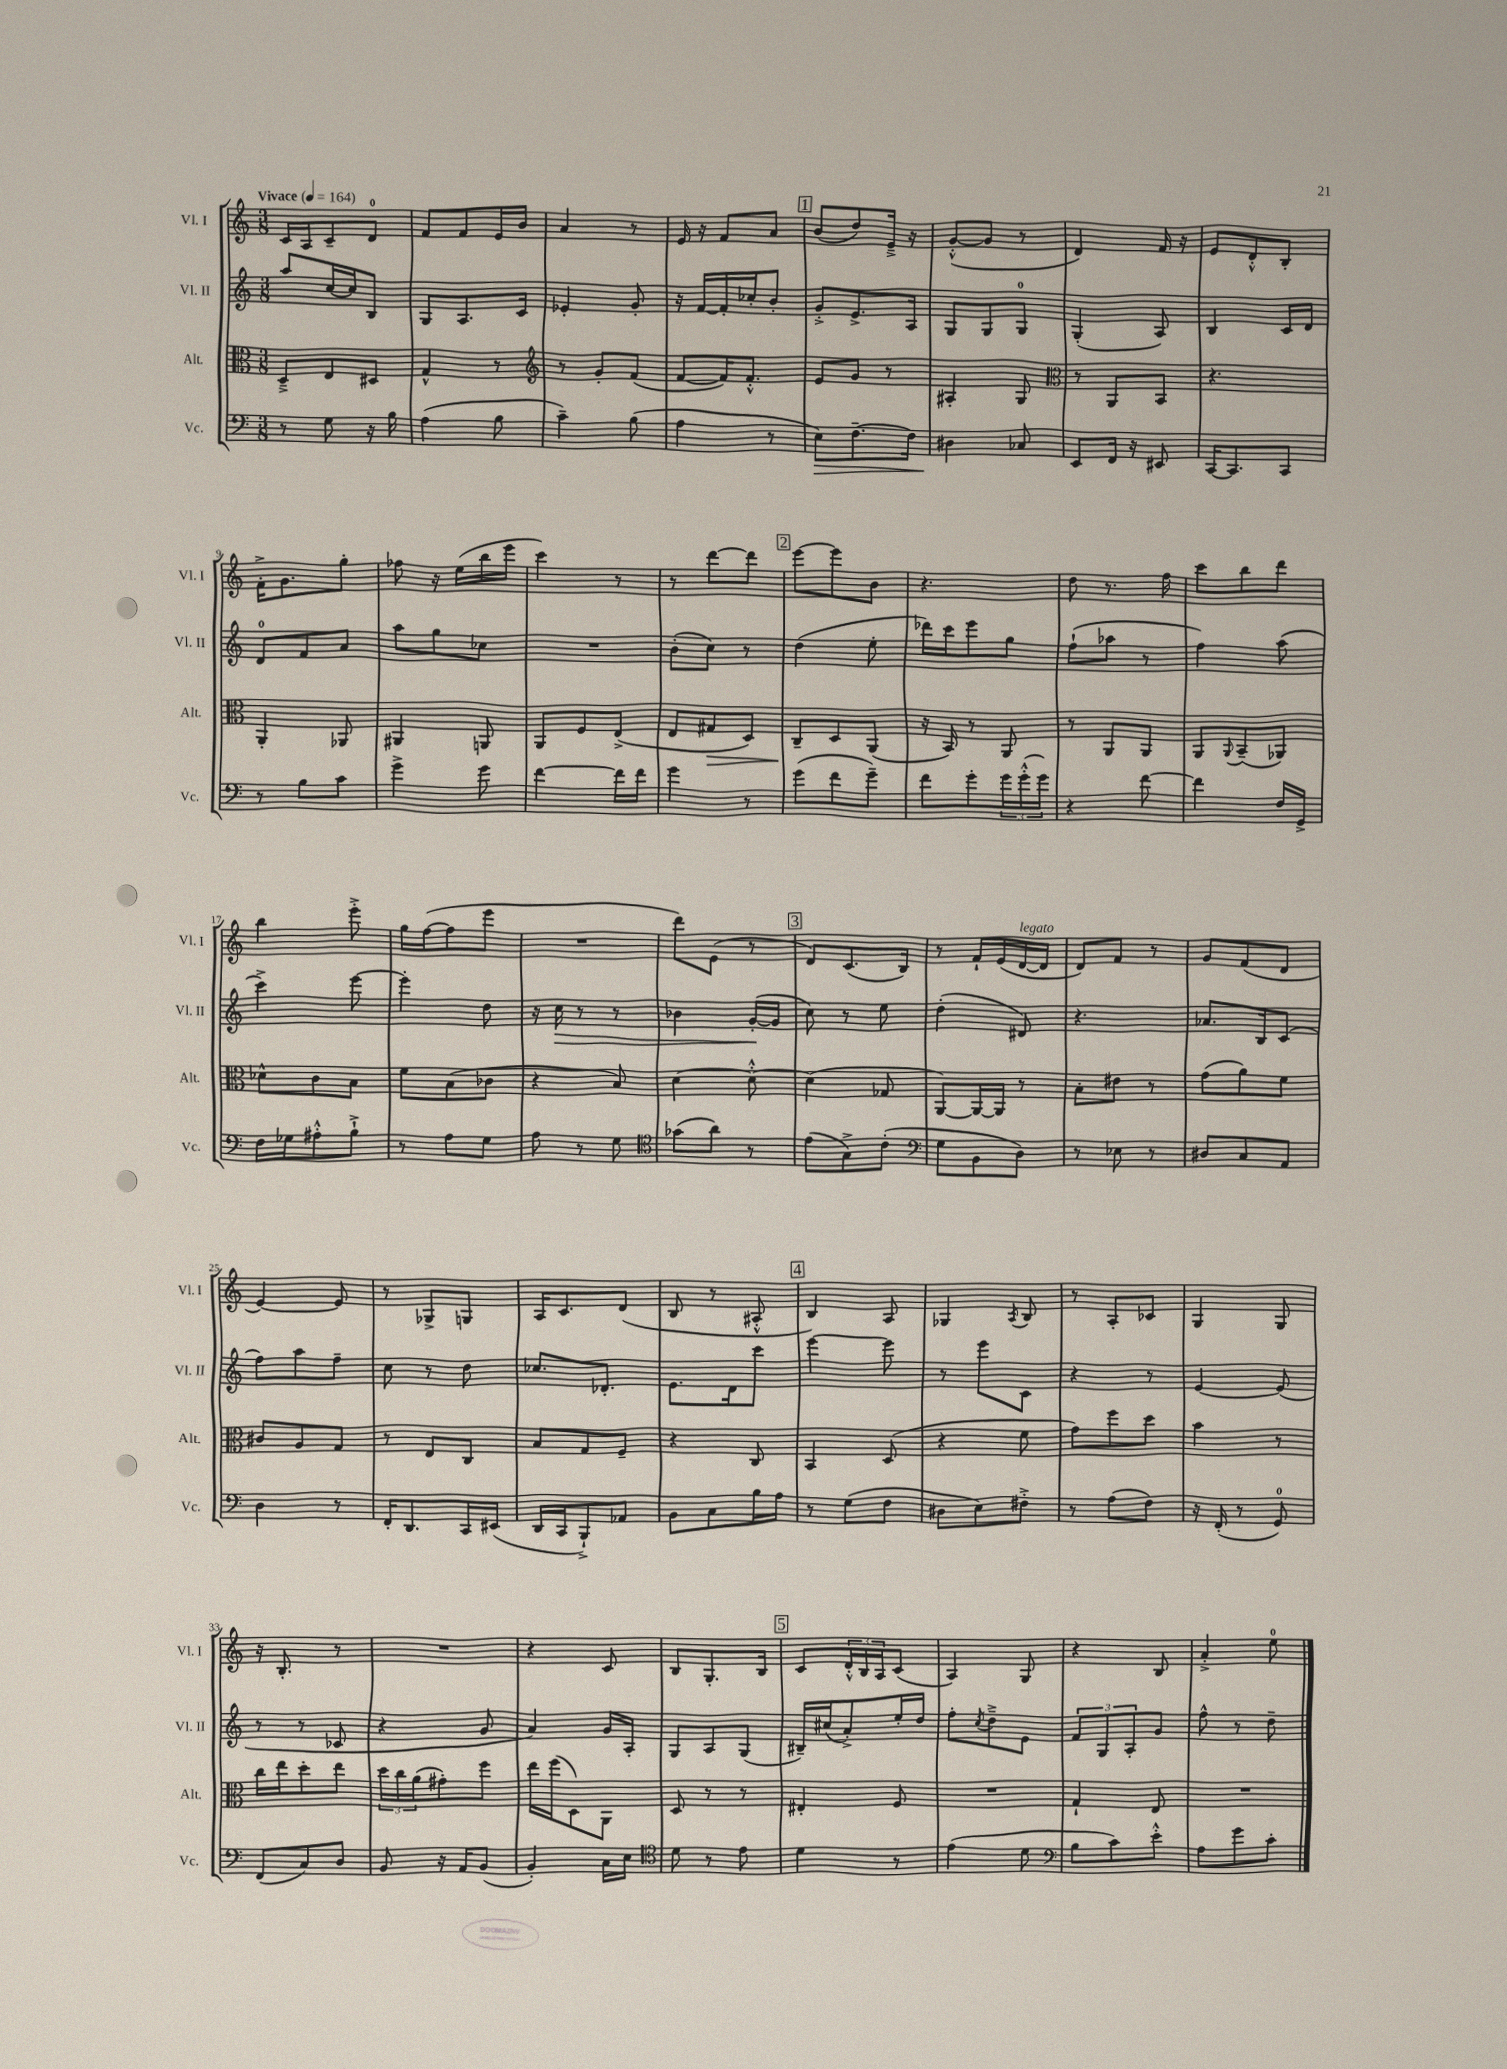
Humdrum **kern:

**kern	**dynam	**kern	**dynam	**kern	**dynam	**kern
*part4	*part4	*part3	*part3	*part2	*part2	*part1
*staff4	*staff4	*staff3	*staff3	*staff2	*staff2	*staff1
*I"Vc.	*	*I"Alt.	*	*I"Vl. II	*	*I"Vl. I
*I'Vc.	*	*I'Alt.	*	*I'Vl. II	*	*I'Vl. I
*clefF4	*	*clefC3	*	*clefG2	*	*clefG2
*k[]	*	*k[]	*	*k[]	*	*k[]
*M3/8	*	*M3/8	*	*M3/8	*	*M3/8
*MM164	*	*MM164	*	*MM164	*	*MM164
=1	=1	=1	=1	=1	=1	=1
!	!	!	!	!	!	!LO:TX:a:B:t=Vivace
8r	.	8D~^/L	.	8aa/L	.	16c/LL
.	.	.	.	.	.	16A/J
8G\	.	8E/	.	[16cc/L	.	8c~/
.	.	.	.	16cc/J]	.	.
16r	.	8D#X/J	.	8B/J	.	8d/J
16B\	.	.	.	.	.	.
=2	=2	=2	=2	=2	=2	=2
(4A\	.	4G^^/	.	8G/L	.	8f/L
.	.	.	.	8.A/	.	8f/
8B\	.	8r	.	.	.	16e/L
.	.	.	.	16c/Jk	.	16b/JJ
=3	=3	=3	=3	=3	=3	=3
*	*	*clefG2	*	*	*	*
4c~\)	.	8r	.	4e-X'/	.	4a/
.	.	8g'/L	.	.	.	.
(8B\	.	(8f/J	.	8g'/	.	8r
=4	=4	=4	=4	=4	=4	=4
4A\	.	[8f/L	.	16r	.	16e/
.	.	.	.	[16f/LL	.	16r
.	.	16f/K])	.	16f'/]	.	8f/L
.	.	8.f'^^/J	.	16cc-X'/J	.	.
8r	.	.	.	8b'/J	.	8a/J
!!LO:REH:place=s1:t=1
=5	=5	=5	=5	=5	=5	=5
!	!LO:HP:b	!	!	!	!	!
8E\L)	>	8e/L	.	8g'^/L	.	(8b/L
[8.F~\	.	8g/J	.	8.e^/	.	8dd/)
.	.	8r	.	.	.	16e~^/Jk
16F\Jk]	.	.	.	16A/Jk	.	16r
=6	=6	=6	=6	=6	=6	=6
4D#X\	.	4A#X'/	.	8G/L	.	([8g'^^/L
.	.	.	.	8G/	.	8g/J]
8C-X/	]	8G/	.	8G/J	.	8r
=7	=7	=7	=7	=7	=7	=7
*	*	*clefC3	*	*	*	*
8EE/L	.	8r	.	(4G'/	.	4d/)
16FF/Jk	.	8AA/L	.	.	.	.
16r	.	.	.	.	.	.
8EE#X/	.	8BB/J	.	8A/)	.	16f/
.	.	.	.	.	.	16r
=8	=8	=8	=8	=8	=8	=8
[16CC/KL	.	4.r	.	4B/	.	8e/L
8.CC/]	.	.	.	.	.	.
.	.	.	.	.	.	8d'^^/
8CC/J	.	.	.	16c/LL	.	8B'/J
.	.	.	.	16d/JJ	.	.
!!LO:LB:g=z
=9	=9	=9	=9	=9	=9	=9
8r	.	4AA'/	.	8d/L	.	16f'^\KL
.	.	.	.	.	.	8.g\
8B\L	.	.	.	8f/	.	.
8c\J	.	8AA-X/	.	8a/J	.	8gg'\J
=10	=10	=10	=10	=10	=10	=10
4g^\	.	4AA#X/	.	8aa\L	.	8ff-X\
.	.	.	.	8gg\	.	16r
.	.	.	.	.	.	(16ee\LL
8g\	.	8AAn/	.	8cc-X\J	.	16bb\
.	.	.	.	.	.	16eee\JJ
=11	=11	=11	=11	=11	=11	=11
[4f\	.	8AA/L	.	4.r	.	4ccc\)
.	.	8F/	.	.	.	.
16f\LL]	.	(8E^/J	.	.	.	8r
16f\JJ	.	.	.	.	.	.
=12	=12	=12	=12	=12	=12	=12
4g\	.	8E/L	.	(8b'\L	.	8r
!	!	!	!LO:HP:b	!	!	!
.	.	8G#X/	>	8cc\J)	.	[8ddd\L
8r	.	8D/J)	.	8r	.	8ddd\J]
!!LO:REH:place=s1:t=2
=13	=13	=13	=13	=13	=13	=13
(8g\L	.	8C~/L	.	(4dd\	.	[8eee\L
8f\	.	8D/	]	.	.	8eee\]
8g~\J)	.	(8AA/J	.	8ee'\	.	8b\J
=14	=14	=14	=14	=14	=14	=14
8f\L	.	16r	.	16ddd-X\LL)	.	4.r
.	.	16BB/)	.	16ccc\J	.	.
8g'\	.	8r	.	8eee\	.	.
24g\L	.	8AA/	.	8gg\J	.	.
(24g'^^\	.	.	.	.	.	.
24g\JJ)	.	.	.	.	.	.
=15	=15	=15	=15	=15	=15	=15
4r	.	8r	.	(8ff`\L	.	8dd\
.	.	8AA/L	.	8aa-X\J	.	8.r
[8f\	.	8AA/J	.	8r	.	.
.	.	.	.	.	.	16ff\
=16	=16	=16	=16	=16	=16	=16
4f\]	.	8AA/L	.	4ff\)	.	8ccc\L
.	.	8qqAA/	.	.	.	.
.	.	(8BB~/	.	.	.	8bb\
16F/LL	.	8AA-X/J)	.	(8aa\	.	8ddd\J
16GG^/JJ	.	.	.	.	.	.
!!LO:LB:g=z
=17	=17	=17	=17	=17	=17	=17
16F\LL	.	8d-X^^\L	.	4ccc^\)	.	4bb\
16G-X\J	.	.	.	.	.	.
8A#X'^^\	.	8c\	.	.	.	.
8B`^\J	.	8B\J	.	[8eee\	.	8eee'^\
=18	=18	=18	=18	=18	=18	=18
8r	.	8f\L	.	4eee'\]	.	16gg\LL
.	.	.	.	.	.	([16ff\J
8A\L	.	(8B\	.	.	.	8ff\]
8G\J	.	8c-X\J	.	8dd\	.	8eee\J
=19	=19	=19	=19	=19	=19	=19
8A\	.	4r	.	16r	.	4.r
!	!	!	!	!	!LO:HP:b	!
.	.	.	.	16cc\	>	.
8r	.	.	.	8r	.	.
8G\	.	8B/)	.	8r	.	.
=20	=20	=20	=20	=20	=20	=20
*clefC4	*	*	*	*	*	*
(8g-X\L	.	[4d\	.	4b-X\	.	8ddd\L)
8a\J)	.	.	.	.	.	(8e\J
8r	.	8d'^^\_	.	([16g'/LL	.	8r
.	.	.	.	16g/JJ]	]	.
!!LO:REH:place=s1:t=3
=21	=21	=21	=21	=21	=21	=21
(8e\L	.	(4d\]	.	8cc\)	.	8d/L)
8G^\)	.	.	.	8r	.	(8.c/
(8c'\J	.	8G-X/	.	8ee\	.	.
.	.	.	.	.	.	16B/Jk)
=22	=22	=22	=22	=22	=22	=22
*clefF4	*	*	*	*	*	*
8G\L	.	[8AA/L)	.	(4dd'\	.	8r
8BB\	.	16AA/L_	.	.	.	16f`/LL
.	.	16AA/JJ]	.	.	.	(16e/
!	!	!	!	!	!	!LO:TX:a:i:t=legato
8D\J)	.	8r	.	8d#X/)	.	[16d/
.	.	.	.	.	.	16d/JJ]
=23	=23	=23	=23	=23	=23	=23
8r	.	8B'\L	.	4.r	.	8d/L)
8E-X\	.	8e#X\J	.	.	.	8f/J
8r	.	8r	.	.	.	8r
=24	=24	=24	=24	=24	=24	=24
8D#X/L	.	(8g\L	.	8.a-X/L	.	8g/L
8C/	.	8a\)	.	.	.	(8f/
.	.	.	.	16B/k	.	.
8AA/J	.	8f\J	.	(8c/J	.	8d/J
!!LO:LB:g=z
=25	=25	=25	=25	=25	=25	=25
4D\	.	8c#X/L	.	8ff\L)	.	[4e/)
.	.	8A/	.	8aa\	.	.
8r	.	8G/J	.	8ff~\J	.	8e/]
=26	=26	=26	=26	=26	=26	=26
16FF'/KL	.	8r	.	8cc\	.	8r
8.DD/	.	.	.	.	.	.
.	.	8E/L	.	8r	.	8G-X^/L
16CC/L	.	8C/J	.	8dd\	.	8Gn/J
(16EE#X/JJ	.	.	.	.	.	.
=27	=27	=27	=27	=27	=27	=27
16DD/LL	.	8B/L	.	8.cc-X/L	.	16A/KL
16CC/J	.	.	.	.	.	8.c/
8BBB`^/)	.	8G/	.	.	.	.
.	.	.	.	8.d-X'/J	.	.
8AA-X/J	.	8F~/J	.	.	.	(8d/J
=28	=28	=28	=28	=28	=28	=28
8BB\L	.	4r	.	8.e\L	.	8B/
8C\	.	.	.	.	.	8r
.	.	.	.	16d\k	.	.
16B\L	.	8C/	.	8ccc\J	.	8A#X'^^/
16A\JJ	.	.	.	.	.	.
!!LO:REH:place=s1:t=4
=29	=29	=29	=29	=29	=29	=29
8r	.	4BB/	.	[4eee\	.	4B/)
(8G\L	.	.	.	.	.	.
8F\J	.	(8D/	.	8eee\]	.	8A/
=30	=30	=30	=30	=30	=30	=30
8D#X\L	.	4r	.	8r	.	4G-X/
8E\)	.	.	.	8eee\L	.	.
.	.	.	.	.	.	8qA/
8F#X'^\J	.	8f\	.	8c\J	.	8B/
=31	=31	=31	=31	=31	=31	=31
8r	.	8g\L)	.	4r	.	8r
(8A\L	.	8ff\	.	.	.	8A'/L
8F\J)	.	8dd\J	.	8r	.	8c-X/J
=32	=32	=32	=32	=32	=32	=32
16r	.	4b\	.	[4e/	.	4G/
(16FF'/	.	.	.	.	.	.
8r	.	.	.	.	.	.
8GG/)	.	8r	.	(8e/]	.	8G/
!!LO:LB:g=z
=33	=33	=33	=33	=33	=33	=33
(8FF/L	.	16cc\LL	.	8r	.	16r
.	.	16ee\J	.	.	.	8.B'/
8C/)	.	8dd'\	.	8r	.	.
8D/J	.	8ee\J	.	8c-X/	.	8r
=34	=34	=34	=34	=34	=34	=34
8BB/	.	24dd\LL	.	4r	.	4.r
.	.	24cc\	.	.	.	.
.	.	(24a\J	.	.	.	.
16r	.	8g#X'\)	.	.	.	.
16AA/KL	.	.	.	.	.	.
(8BB/J	.	8ff\J	.	8g/	.	.
=35	=35	=35	=35	=35	=35	=35
4BB'/)	.	16ee\LL	.	4a/)	.	4r
.	.	(16ff\J	.	.	.	.
.	.	8D\)	.	.	.	.
16C\LL	.	8AA\J	.	16g/LL	.	8c/
16E\JJ	.	.	.	16A'/JJ	.	.
=36	=36	=36	=36	=36	=36	=36
*clefC4	*	*	*	*	*	*
8d\	.	8D/	.	8G/L	.	8B/L
8r	.	8r	.	8A/	.	8.G'/
8e\	.	8r	.	(8G/J	.	.
.	.	.	.	.	.	16B/Jk
!!LO:REH:place=s1:t=5
=37	=37	=37	=37	=37	=37	=37
4d\	.	4E#X'/	.	16B#X~/LL)	.	8c/L
.	.	.	.	(16cc#X/J	.	.
.	.	.	.	8a'^/)	.	24d'^^/L
.	.	.	.	.	.	24B/
.	.	.	.	.	.	24A/J
8r	.	8F/	.	16ee'/L	.	(8c/J
.	.	.	.	16dd/JJ	.	.
=38	=38	=38	=38	=38	=38	=38
(4e\	.	4.r	.	8ff'\L	.	4A/)
.	.	.	.	8qcc/	.	.
.	.	.	.	8dd~^\	.	.
8d\	.	.	.	8e\J	.	8G/
=39	=39	=39	=39	=39	=39	=39
*clefF4	*	*	*	*	*	*
8B\L	.	4G`/	.	12f/L	.	4r
.	.	.	.	12G/	.	.
8c\)	.	.	.	.	.	.
.	.	.	.	12A'/	.	.
8e'^^\J	.	8E/	.	8g/J	.	8B/
=40	=40	=40	=40	=40	=40	=40
8A\L	.	4.r	.	8ff^^\	.	4a'^/
8g\	.	.	.	8r	.	.
8c'\J	.	.	.	8dd~\	.	8ee\
==	==	==	==	==	==	==
*-	*-	*-	*-	*-	*-	*-
